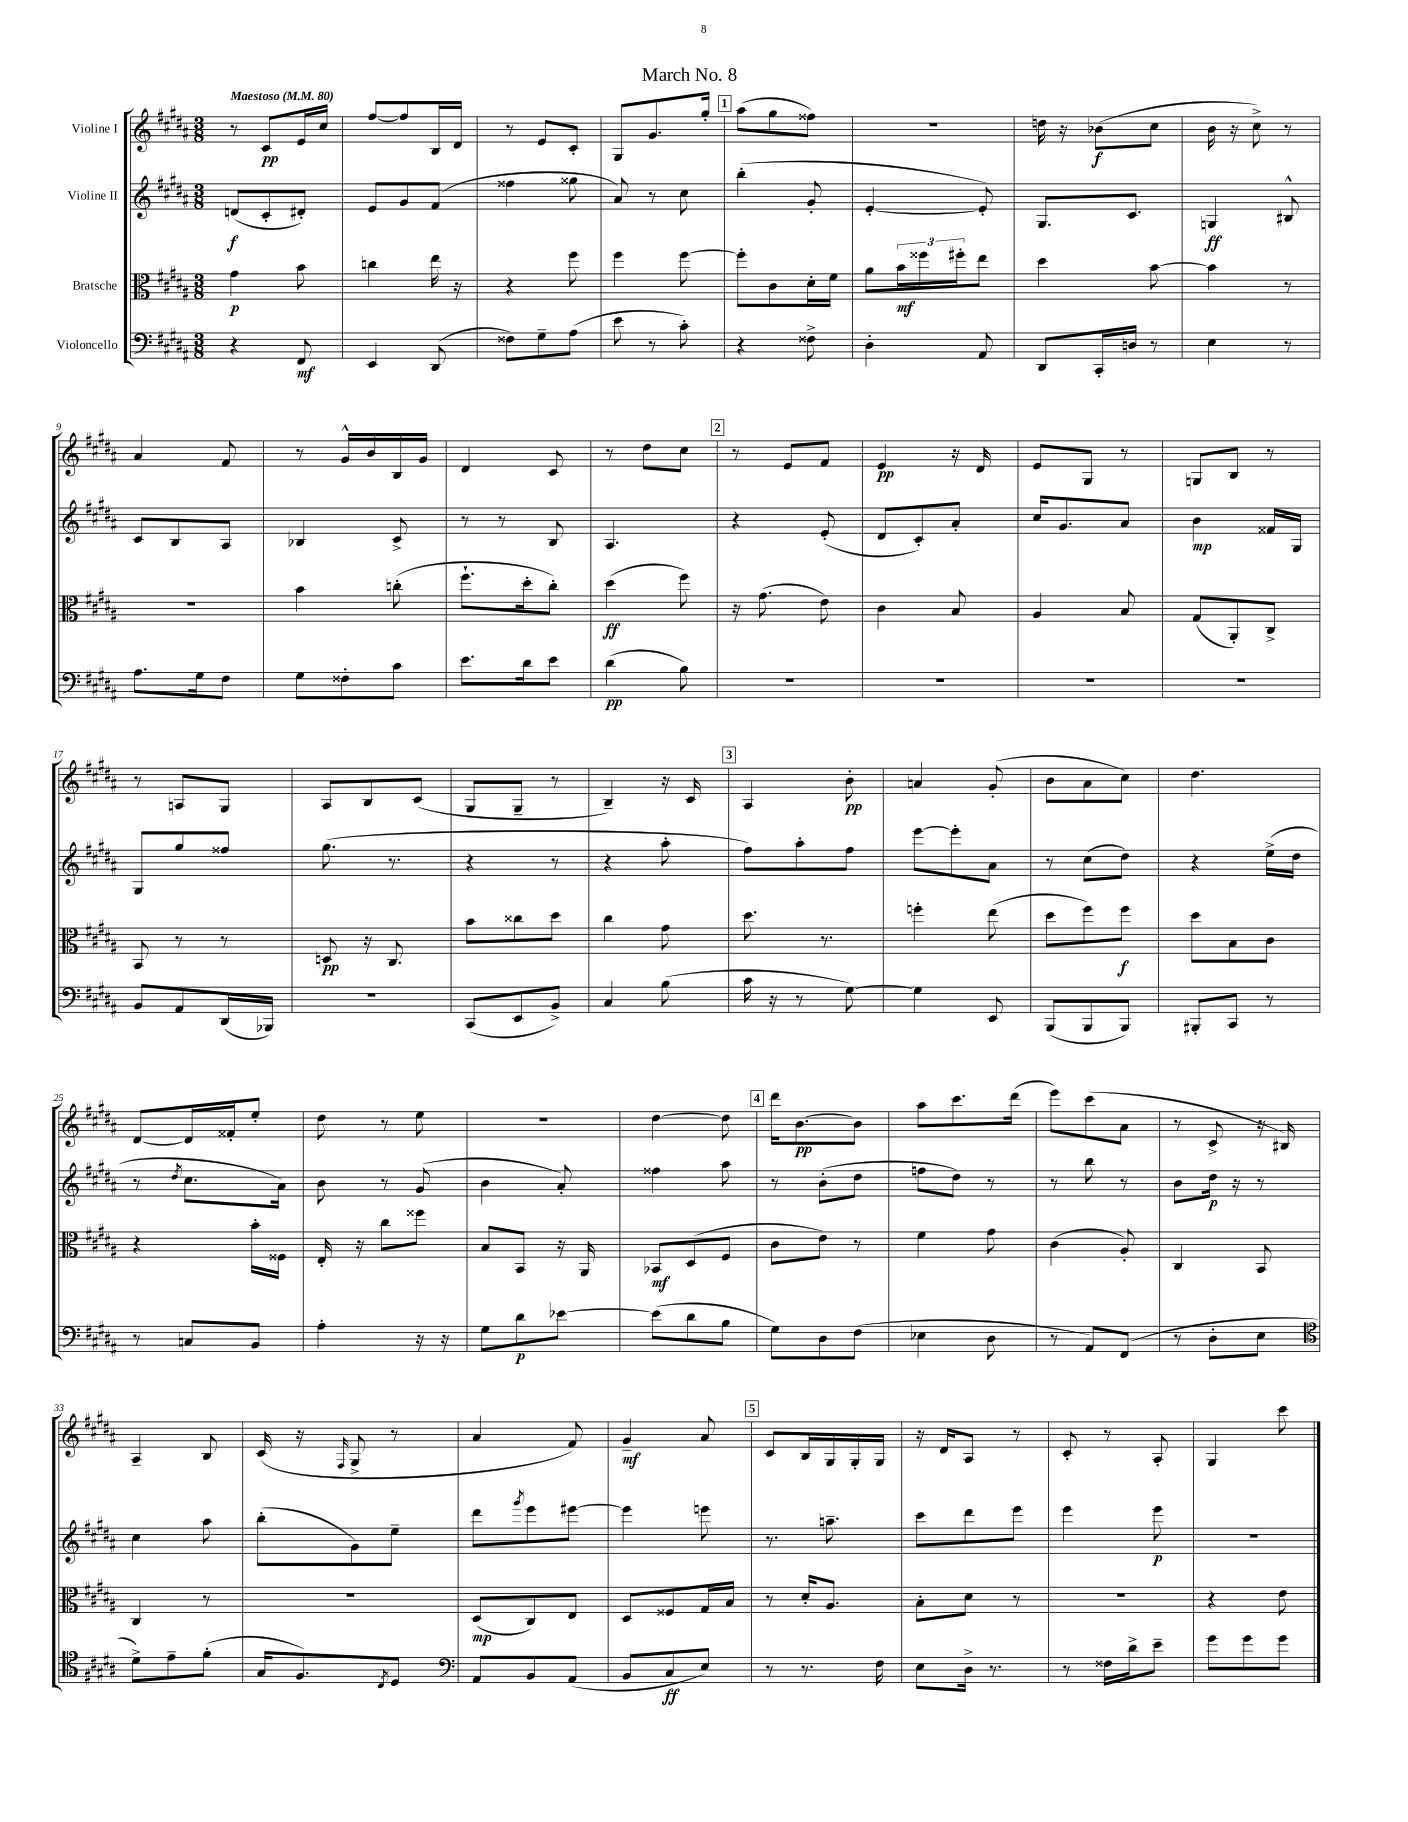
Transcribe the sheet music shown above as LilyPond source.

\header { title = "March No. 8" }
<<
\new StaffGroup <<
\new Staff = "s0" \with { instrumentName = "Violine I" } {
    \clef treble \key b \major \numericTimeSignature \time 3/8 \tempo "Maestoso" 4 = 80
    r8 cis'8\pp e'16 cis''16 |
    fis''8~ fis''8 b16 dis'16 |
    r8 e'8 cis'8-. |
    gis8 gis'8. gis''16-. |
    \mark \markup { \box "1" } ais''8( gis''8 fisis''8) |
    R4. |
    d''16 r16 bes'8\f( cis''8 |
    b'16 r16 cis''8->) r8 |
    ais'4 fis'8 |
    r8 gis'16-^ b'16 b16 gis'16 |
    dis'4 cis'8 |
    r8 dis''8 cis''8 |
    \mark \markup { \box "2" } r8 e'8 fis'8 |
    e'4\pp r16 dis'16 |
    e'8 gis8 r8 |
    g8 b8 r8 |
    r8 a8 gis8 |
    ais8 b8 cis'8( |
    gis8 gis8-- r8 |
    b4--) r16 cis'16 |
    \mark \markup { \box "3" } ais4 b'8-.\pp |
    a'4 gis'8-.( |
    b'8 ais'8 cis''8) |
    dis''4. |
    dis'8~ dis'16 fisis'16-. e''8-. |
    dis''8 r8 e''8 |
    R4. |
    dis''4~ dis''8 |
    \mark \markup { \box "4" } dis'''16 b'8.~\pp b'8 |
    ais''8 cis'''8. dis'''16( |
    e'''8) cis'''8( ais'8 |
    r8 cis'8-> r16 bis16) |
    ais4-- b8 |
    cis'16( r16 \grace { fis16 } gis8-> r8 |
    ais'4 fis'8) |
    gis'4--\mf ais'8 |
    \mark \markup { \box "5" } cis'8 b16 gis16 gis16-. gis16 |
    r16 dis'16 ais8 r8 |
    cis'8-. r8 ais8-. |
    gis4 cis'''8 \bar "|." |
}
\new Staff = "s1" \with { instrumentName = "Violine II" } {
    \clef treble \key b \major \numericTimeSignature \time 3/8
    d'8\f( cis'8-. dis'8-.) |
    e'8 gis'8 fis'8( |
    fisis''4 gisis''8 |
    ais'8) r8 cis''8 |
    \mark \markup { \box "1" } b''4-.( gis'8-. |
    e'4~-. e'8-.) |
    gis8. cis'8. |
    g4\ff bis8-^ |
    cis'8 b8 ais8 |
    bes4 cis'8-> |
    r8 r8 b8 |
    ais4. |
    \mark \markup { \box "2" } r4 e'8-.( |
    dis'8 cis'8-.) ais'8-. |
    cis''16 gis'8. ais'8 |
    b'4\mp fisis'16 gis16 |
    gis8 gis''8 fisis''8 |
    gis''8.( r8. |
    r4 r8 |
    r4 ais''8-. |
    \mark \markup { \box "3" } fis''8) ais''8-. fis''8 |
    e'''8~ e'''8-. ais'8 |
    r8 cis''8( dis''8) |
    r4 e''16->( dis''16 |
    r8 \acciaccatura { dis''8 } cis''8. ais'16) |
    b'8 r8 gis'8( |
    b'4 ais'8-.) |
    fisis''4 ais''8 |
    \mark \markup { \box "4" } r8 b'8-.( dis''8 |
    f''8 dis''8) r8 |
    r8 b''8 r8 |
    b'8 dis''16\p r16 r8 |
    cis''4 ais''8 |
    b''8-.( gis'8) e''8-- |
    dis'''8 \acciaccatura { gis'''8 } e'''8 eis'''8~ |
    eis'''4 e'''8 |
    \mark \markup { \box "5" } r8. a''8.-- |
    cis'''8 dis'''8 e'''8 |
    e'''4 e'''8\p |
    R4. \bar "|." |
}
\new Staff = "s2" \with { instrumentName = "Bratsche" } {
    \clef alto \key b \major \numericTimeSignature \time 3/8
    gis'4\p b'8 |
    c''4 e''16 r16 |
    r4 fis''8 |
    fis''4 fis''8~ |
    \mark \markup { \box "1" } fis''8-. cis'8 dis'16-. fis'16 |
    ais'8 \tuplet 3/2 { b'16\mf fisis''16 fis''16-. } e''8 |
    dis''4 b'8~ |
    b'4 r8 |
    R4. |
    b'4 c''8-.( |
    fis''8.-! dis''16-. cis''8-.) |
    dis''4\ff( fis''8) |
    \mark \markup { \box "2" } r16 gis'8.( e'8) |
    cis'4 b8 |
    ais4 b8 |
    gis8( ais,8-.) cis8-> |
    b,8 r8 r8 |
    d8\pp r16 cis8. |
    b'8 cisis''8 dis''8 |
    cis''4 gis'8 |
    \mark \markup { \box "3" } dis''8. r8. |
    f''4-. e''8( |
    dis''8 fis''8) fis''8\f |
    dis''8 b8 cis'8 |
    r4 b'16-. fisis16 |
    e16-. r16 cis''8 fisis''8 |
    b8 b,8 r16 ais,16 |
    bes,8\mf dis8( fis8 |
    \mark \markup { \box "4" } cis'8 e'8) r8 |
    fis'4 gis'8 |
    cis'4( ais8-.) |
    cis4 b,8 |
    cis4 r8 |
    R4. |
    dis8\mp( cis8) e8 |
    dis8 fisis8 gis16 b16 |
    \mark \markup { \box "5" } r8 dis'16-. ais8. |
    b8-. dis'8 r8 |
    R4. |
    r4 e'8 \bar "|." |
}
\new Staff = "s3" \with { instrumentName = "Violoncello" } {
    \clef bass \key b \major \numericTimeSignature \time 3/8
    r4 fis,8\mf |
    e,4 dis,8( |
    fisis8) gis8-- ais8( |
    e'8 r8 cis'8-.) |
    \mark \markup { \box "1" } r4 fisis8-> |
    dis4-. ais,8 |
    dis,8 cis,16-. d16 r8 |
    e4 r8 |
    ais8. gis16 fis8 |
    gis8 fisis8-. cis'8 |
    e'8. dis'16 e'8 |
    dis'4\pp( b8) |
    \mark \markup { \box "2" } R4. |
    R4. |
    R4. |
    R4. |
    b,8 ais,8 dis,16( bes,,16) |
    r4. |
    cis,8( e,8 b,8->) |
    cis4 b8( |
    \mark \markup { \box "3" } cis'16 r16 r8 gis8~) |
    gis4 e,8 |
    b,,8( b,,8 b,,8) |
    bis,,8-. cis,8 r8 |
    r8 c8 b,8 |
    ais4-. r16 r16 |
    gis8 dis'8\p ees'8~ |
    ees'8( dis'8 b8 |
    \mark \markup { \box "4" } gis8) dis8 fis8( |
    ees4 dis8 |
    r8 ais,8) fis,8( |
    r8 dis8-. e8 |
    \clef tenor dis'8->) e'8-- fis'8-.( |
    gis16 fis8.) \acciaccatura { cis8 } dis8 |
    \clef bass ais,8 b,8 ais,8( |
    b,8 cis8\ff e8) |
    \mark \markup { \box "5" } r8 r8. fis16 |
    e8 dis16-> r8. |
    r8 fisis16 dis'16-> e'8-- |
    gis'8 gis'8 gis'8 \bar "|." |
}
>>
>>
